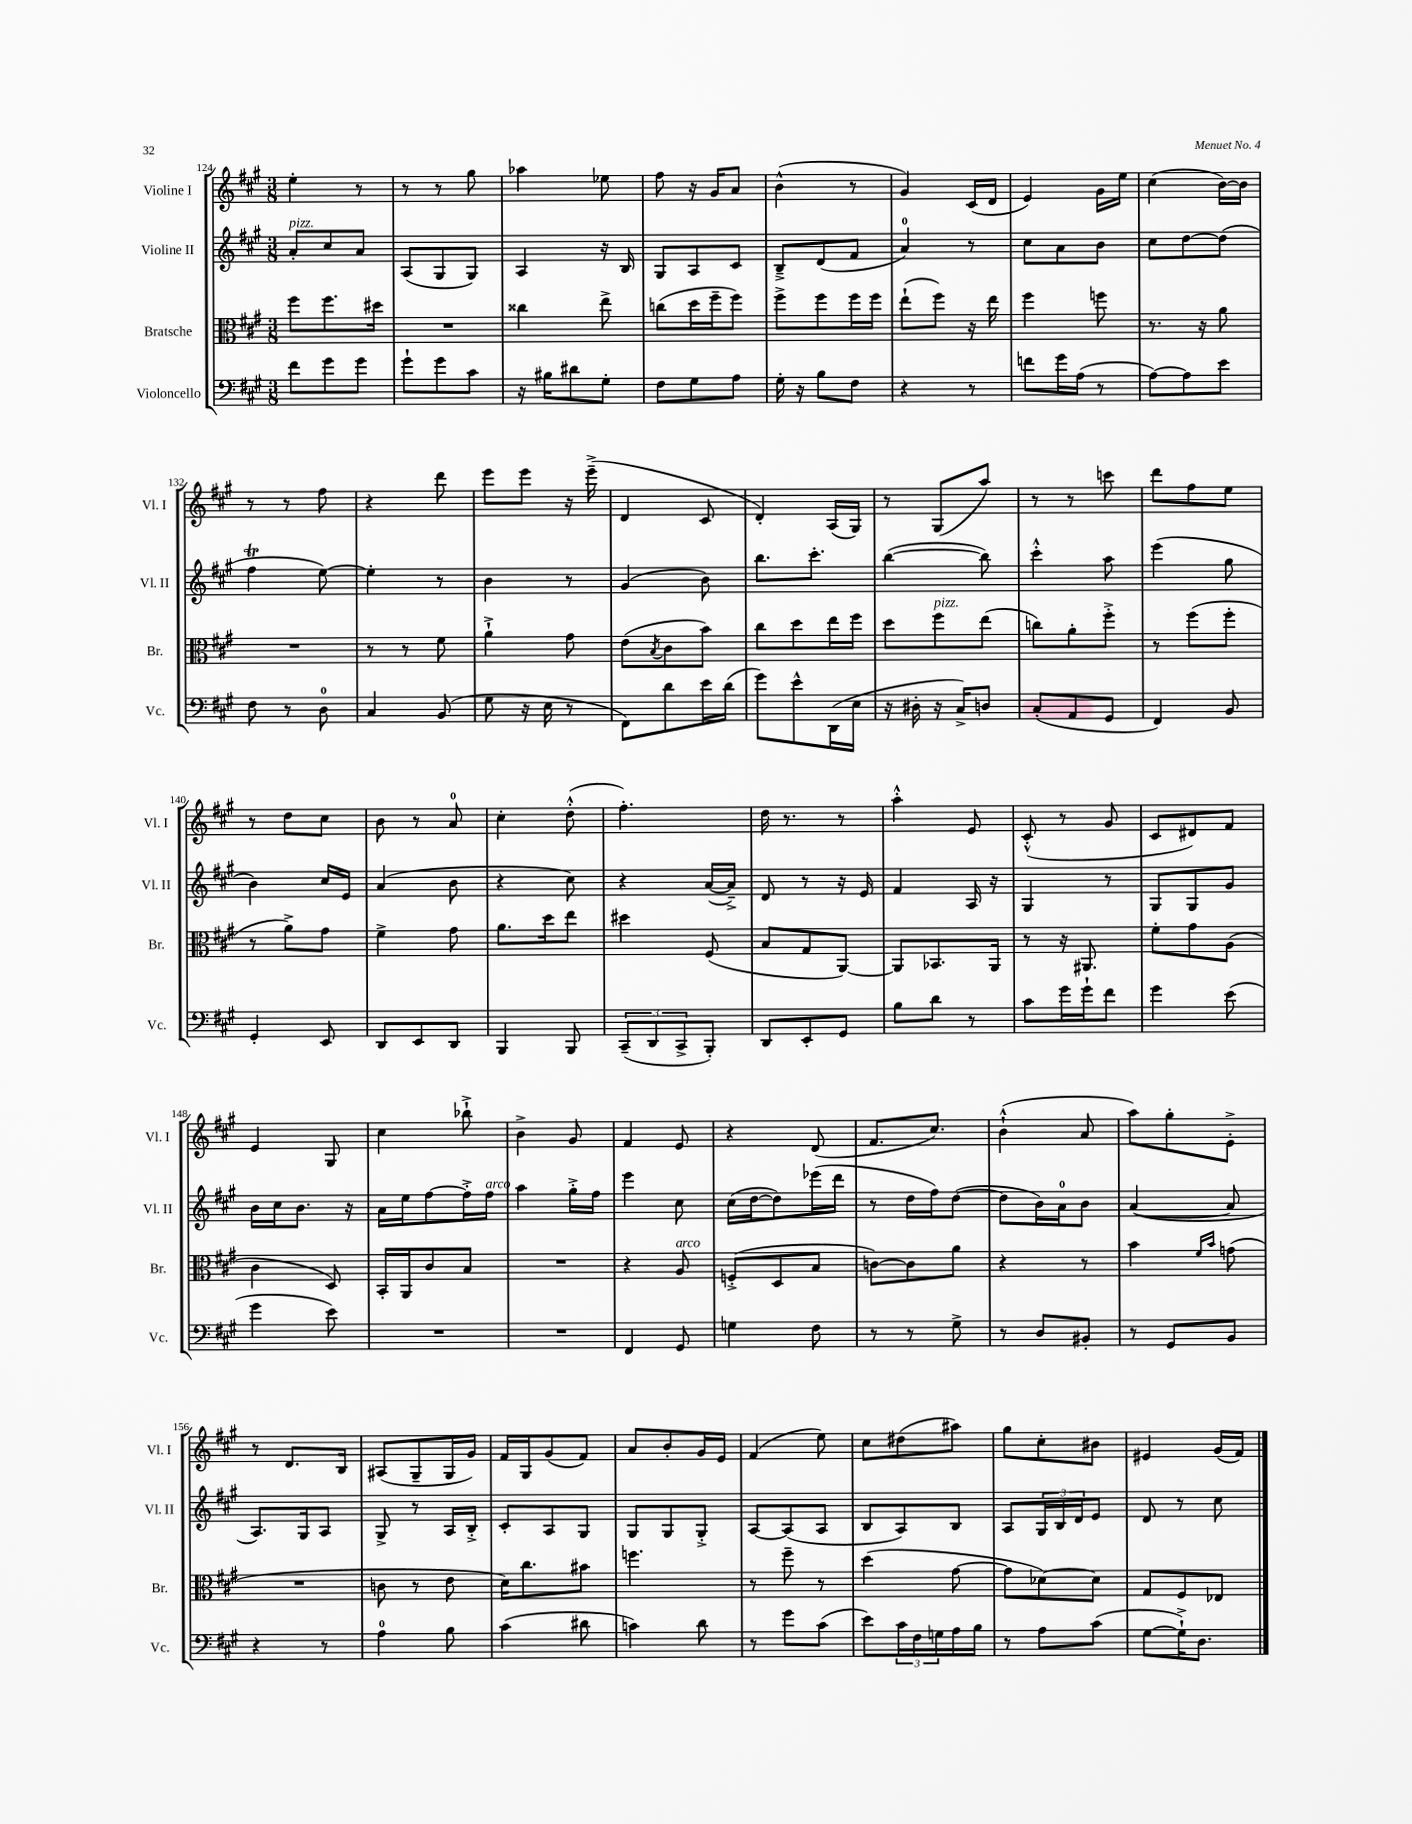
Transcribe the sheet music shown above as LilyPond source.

<<
\new StaffGroup <<
\new Staff = "s0" \with { instrumentName = "Violine I" shortInstrumentName = "Vl. I" } {
    \clef treble \key a \major \numericTimeSignature \time 3/8
    e''4-. r8 |
    r8 r8 gis''8 |
    aes''4 ees''8 |
    fis''8 r16 gis'16 a'8 |
    b'4-^( r8 |
    gis'4) cis'16( d'16 |
    e'4) gis'16 e''16 |
    cis''4( b'16~) b'16 |
    r8 r8 fis''8 |
    r4 d'''8 |
    e'''8 e'''8 r16 e'''16--->( |
    d'4 cis'8 |
    d'4-.) a16( gis16) |
    r8 gis8( a''8) |
    r8 r8 c'''8 |
    d'''8 fis''8 e''8 |
    r8 d''8 cis''8 |
    b'8 r8 a'8-0 |
    cis''4-. d''8-.-^( |
    fis''4.-.) |
    d''16 r8. r8 |
    a''4-.-^ e'8 |
    cis'8-.-^( r8 gis'8 |
    cis'8 dis'8) fis'8 |
    e'4 gis8 |
    cis''4 bes''8-!-> |
    b'4-> gis'8 |
    fis'4 e'8 |
    r4 d'8( |
    fis'8. cis''8.) |
    b'4-!-^( a'8 |
    a''8) gis''8-. e'8-.-> |
    r8 d'8. b16 |
    ais8( gis8-- gis16 gis'16) |
    fis'16 gis16 gis'8( fis'8) |
    a'8 b'8-. gis'16 e'16 |
    fis'4( e''8) |
    cis''8 dis''8( ais''8) |
    gis''8 cis''8-. bis'8 |
    eis'4 gis'16( fis'16) \bar "|." |
}
\new Staff = "s1" \with { instrumentName = "Violine II" shortInstrumentName = "Vl. II" } {
    \clef treble \key a \major \numericTimeSignature \time 3/8
    a'8-.^\markup { \italic "pizz." } cis''8 a'8 |
    a8( gis8 gis8) |
    a4 r16 b16 |
    gis8 a8 cis'8 |
    b8---> d'8( fis'8 |
    a'4-0) r8 |
    cis''8 a'8 b'8 |
    cis''8 d''8~ d''8( |
    fis''4\trill e''8~) |
    e''4-. r8 |
    b'4 r8 |
    gis'4( b'8) |
    b''8. cis'''8.-. |
    b''4~( b''8) |
    cis'''4-.-^ a''8 |
    e'''4( gis''8 |
    b'4) cis''16 e'16 |
    a'4( b'8 |
    r4 cis''8) |
    r4 a'16~( a'16--->) |
    d'8 r8 r16 e'16 |
    fis'4 a16 r16 |
    gis4 r8 |
    gis8 gis8 gis'8 |
    b'16 cis''16 b'8. r16 |
    a'16 e''16 fis''8~ fis''16-.-> fis''16^\markup { \italic "arco" } |
    a''4 gis''16-.-> fis''16 |
    e'''4 cis''8 |
    cis''16( d''16~ d''8) ees'''16( d'''16 |
    r8 d''16 fis''16) d''8~( |
    d''8 b'16) a'16-0 b'8 |
    a'4~( a'8 |
    a8.) gis16 a8 |
    gis8-> r8 a16 b16-.-> |
    cis'8-. a8 gis8 |
    gis8 gis8 gis8-.-> |
    a8~ a8( a8 |
    b8 a8) b8 |
    a8 \tuplet 3/2 { gis16 b16 d'16 } e'8 |
    d'8 r8 cis''8 \bar "|." |
}
\new Staff = "s2" \with { instrumentName = "Bratsche" shortInstrumentName = "Br." } {
    \clef alto \key a \major \numericTimeSignature \time 3/8
    fis''8 fis''8. dis''16 |
    R4. |
    cisis''4 e''8-> |
    c''8( d''16 fis''16-- fis''8) |
    fis''8-> fis''8 fis''16 fis''16 |
    e''8-!( fis''8) r16 e''16 |
    fis''4 f''8 |
    r8. r16 a'8 |
    R4. |
    r8 r8 fis'8 |
    a'4-!-> gis'8 |
    e'8( \acciaccatura { b8 } cis'8 b'8) |
    cis''8 d''8 e''16 fis''16 |
    d''8 fis''8^\markup { \italic "pizz." } e''8( |
    c''8) a'8-. fis''8-.-> |
    r8 fis''8( fis''8-. |
    r8 a'8->) gis'8 |
    fis'4-> gis'8 |
    a'8. d''16 e''8 |
    dis''4 fis8( |
    b8 gis8 a,8~) |
    a,8 bes,8. a,16 |
    r8 r16 ais,8. |
    fis'8-. gis'8 a8( |
    cis'4 d8) |
    b,16-. a,16 cis'8 b8 |
    R4. |
    r4 a8^\markup { \italic "arco" } |
    f8-.->( d8 b8 |
    c'8~) c'8 a'8 |
    r4 r8 |
    b'4 \grace { fis'16 b'16 } g'8( |
    R4. |
    c'8 r8 e'8 |
    d'16) cis''8. bis'8 |
    f''4. |
    r8 fis''8-- r8 |
    d''4( gis'8~ |
    gis'8 des'8~) des'8 |
    gis8 fis8 ees8 \bar "|." |
}
\new Staff = "s3" \with { instrumentName = "Violoncello" shortInstrumentName = "Vc." } {
    \clef bass \key a \major \numericTimeSignature \time 3/8
    fis'8 gis'8 gis'8 |
    gis'8-! gis'8 cis'8 |
    r16 bis16 dis'8 gis8-. |
    fis8 gis8 a8 |
    gis16-. r16 b8 fis8 |
    r4 r8 |
    f'8 gis'16 a16( r8 |
    a8~) a8 e'8 |
    fis8 r8 d8-0 |
    cis4 b,8( |
    gis8 r16 e16 r8 |
    fis,8) d'8 e'16 d'16( |
    gis'8) e'8-^ d,16( e16 |
    r16 dis16-. r16 cis16->) d8 |
    cis8-.( a,8 gis,8 |
    fis,4) b,8 |
    gis,4-. e,8 |
    d,8 e,8 d,8 |
    b,,4 b,,8 |
    \tuplet 3/2 { cis,8--( d,8 cis,8-> } b,,8-.) |
    d,8 e,8-. gis,8 |
    b8 d'8 r8 |
    cis'8 gis'16 gis'16-! fis'8 |
    gis'4 e'8( |
    gis'4 e'8) |
    R4. |
    R4. |
    fis,4 gis,8 |
    g4 fis8 |
    r8 r8 gis8-> |
    r8 d8 bis,8-. |
    r8 gis,8 b,8 |
    r4 r8 |
    a4-0 b8 |
    cis'4( dis'8 |
    c'4) d'8 |
    r8 gis'8 cis'8( |
    e'8) \tuplet 3/2 { cis'16 fis16 g16 } a16 b16 |
    r8 a8 cis'8( |
    gis8~ gis16-!->) d8. \bar "|." |
}
>>
>>
\layout { \context { \Score currentBarNumber = #124 } }
